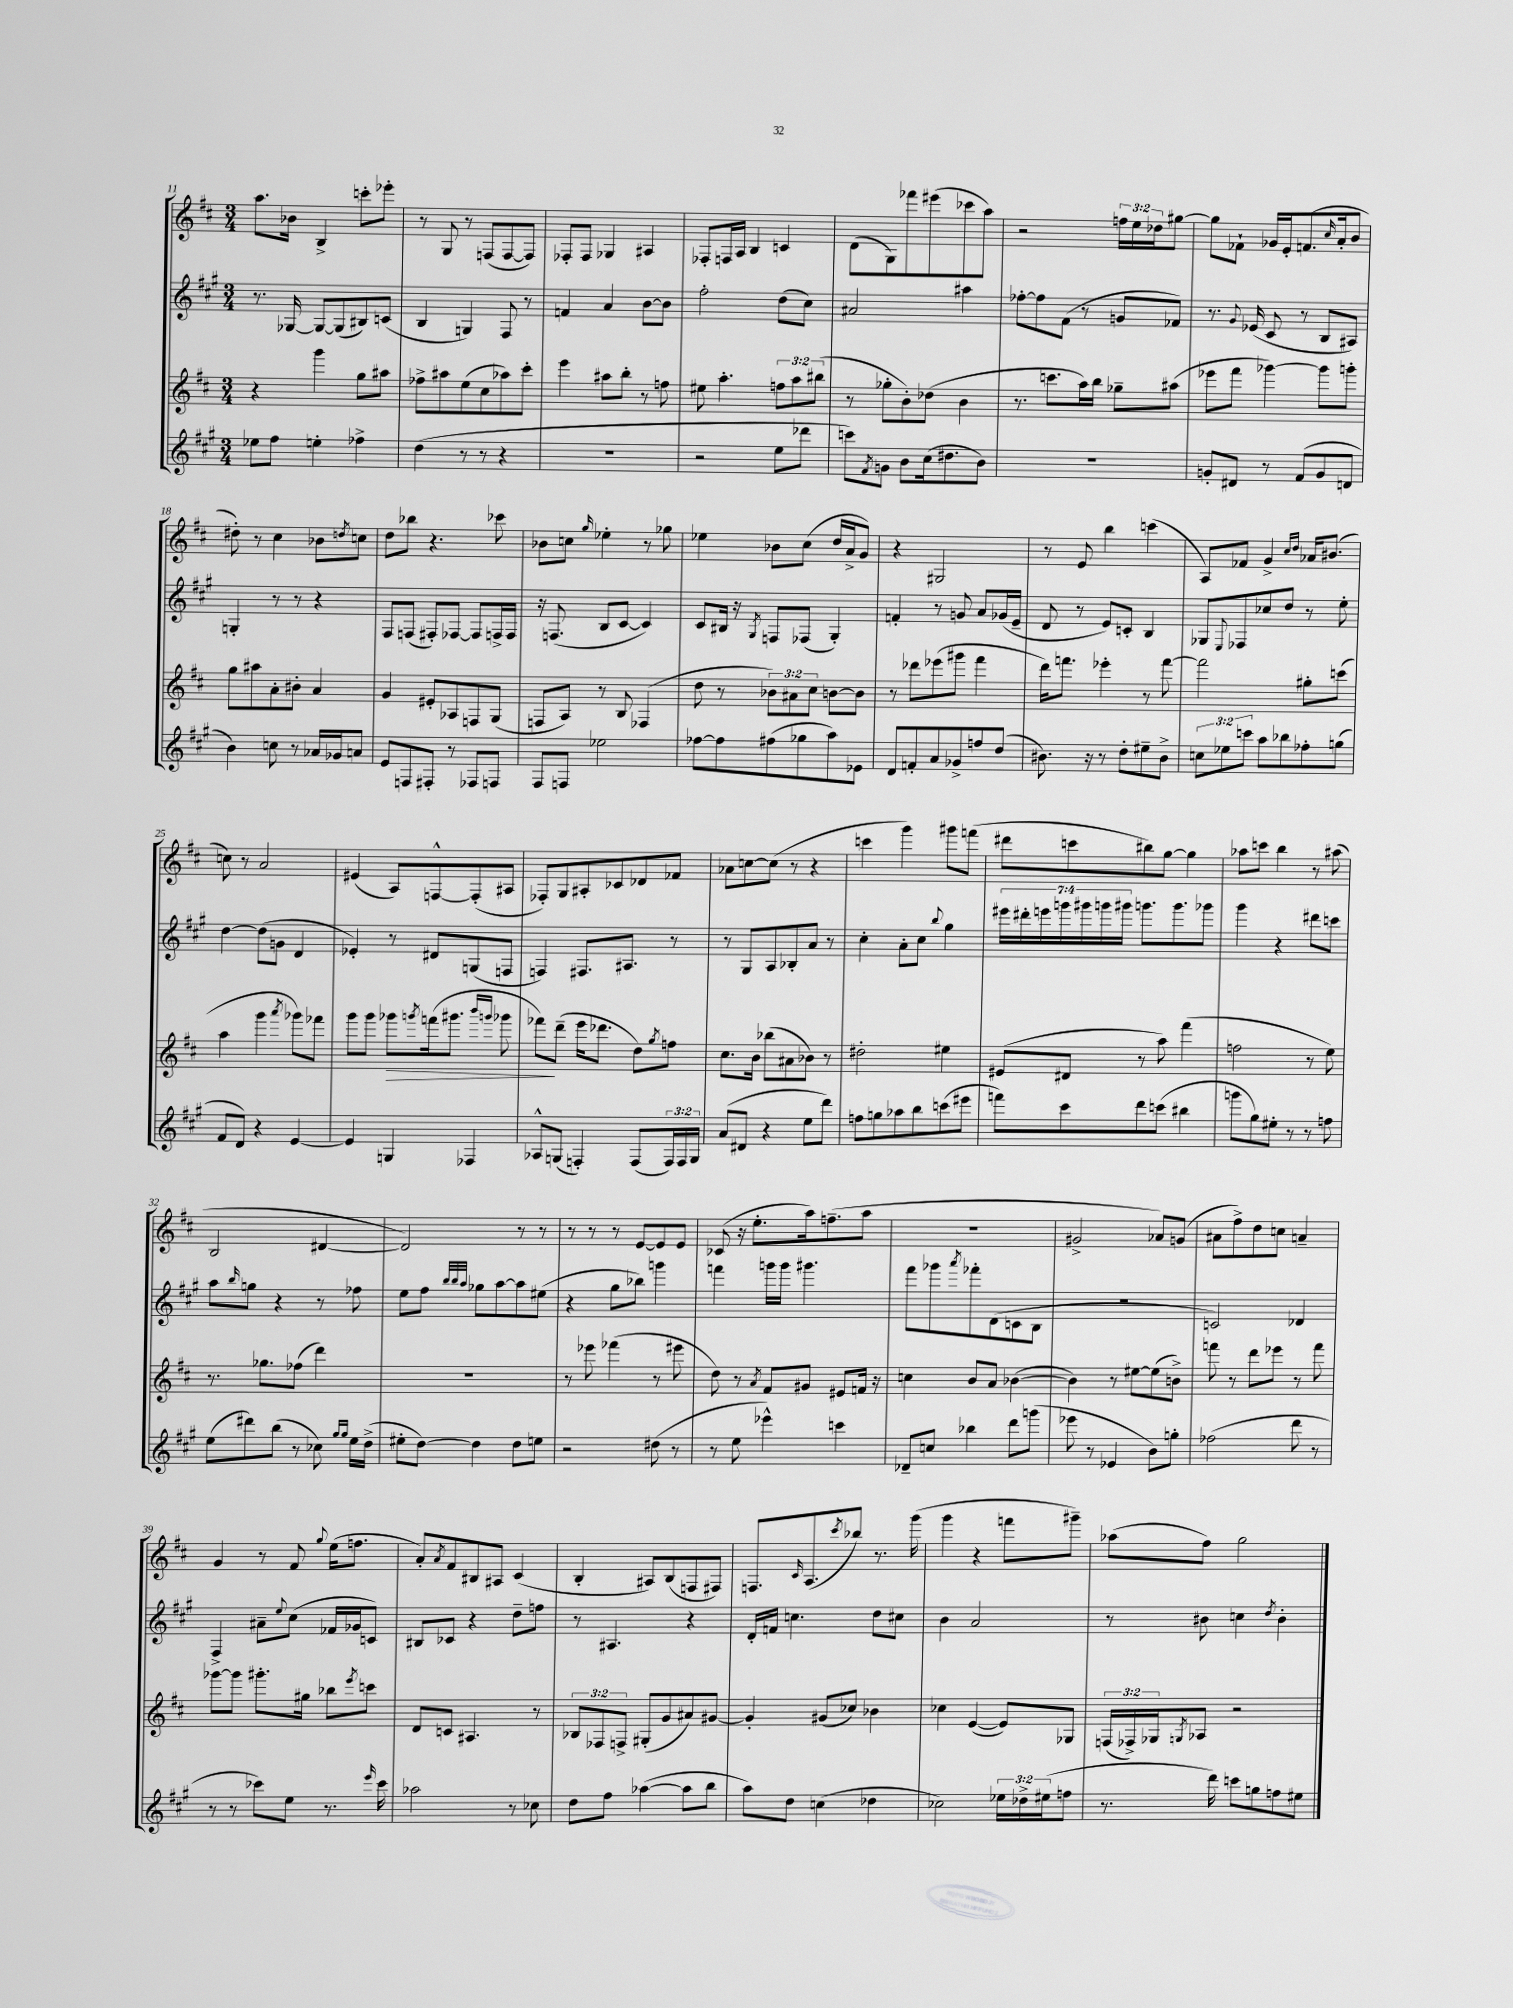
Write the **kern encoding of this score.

**kern	**kern	**dynam	**kern	**kern
*part4	*part3	*part3	*part2	*part1
*staff4	*staff3	*staff3	*staff2	*staff1
*clefG2	*clefG2	*	*clefG2	*clefG2
*k[f#c#g#]	*k[f#c#]	*	*k[f#c#g#]	*k[f#c#]
*M3/4	*M3/4	*	*M3/4	*M3/4
=11	=11	=11	=11	=11
8ee-X\L	4r	.	8.r	8.aa\L
8ff#\J	.	.	.	.
.	.	.	[16G-X/	16b-X\Jk
4een'\	4ggg\	.	8G-/L_	4B^/
.	.	.	(8G-/]	.
4ff-X^\	8gg\L	.	8B#X/)	8cccn'\L
.	8aa#X\J	.	(8cn/J	8eee-X'\J
=12	=12	=12	=12	=12
(4dd\	8ff-X^\L	.	4B/	8r
.	8aa#X\	.	.	8G/
8r	(8ee\	.	4Gn/)	8r
8r	8cc#\	.	.	(8Fn/L
4r	8aa-X\)	.	8F#/	[8F/
.	8ccc#'\J	.	8r	8F/J])
=13	=13	=13	=13	=13
2.r	4eee\	.	4fn/	8F-X'/L
.	.	.	.	8F-/J
.	8aa#X\L	.	4a/	4G-X/
.	8bb'\J	.	.	.
.	8r	.	[8b\L	4A#X/
.	8ffn\	.	8b\J]	.
=14	=14	=14	=14	=14
2r	8ee#X\	.	2ff#'\	8F-X'/L
.	4.aa'\	.	.	16Fn/L
.	.	.	.	16A/JJ
.	.	.	.	4B/
8ee\L	12ffn\L	.	(8dd\L	4cn/
.	12aa\	.	.	.
8ddd-X\J	.	.	8cc#\J)	.
.	(12bb#X\J	.	.	.
=15	=15	=15	=15	=15
8cccn\L)	8r	.	2a#X/	(8d\L
8qf#/	.	.	.	.
8gn\J	8gg-X'\L	.	.	8G\)
8b\L	8b'\)	.	.	8fff-X\
(16cc#\k	(8dd-X\J	.	.	(8eee#X\
8.dd#X\	.	.	.	.
.	4b\	.	4aa#X\	8ccc-X\
8b\J)	.	.	.	8aa\J)
=16	=16	=16	=16	=16
2.r	8.r	.	[8ff-X'\L	2r
.	.	.	8ff-\]	.
.	8.cccn\L	.	.	.
.	.	.	(8f#\J	.
.	16aa\L)	.	8r	.
.	16bb\JJ	.	.	.
.	8gg-X~\L	.	8gn/L	24ffn\LL
.	.	.	.	24ee\
.	.	.	.	24dd-X\J
.	(8aa#X\J	.	8f-X/J)	[8gg#X\J
=17	=17	=17	=17	=17
8gn'/L	8eee-X\L	.	8.r	8gg#\L]
8d#X/J	8fff#\J	.	.	8f-X`\J
.	.	.	8qqg#/	.
.	.	.	(16e-X/	.
8r	[4ggg-X\)	.	8c#/	16g-X/LL
.	.	.	.	16e'/J
(8f#/L	.	.	8r	(8.fn/
8g/	8ggg-\L]	.	8B/L	.
.	.	.	.	16qqcc#/
.	.	.	.	16a'/k
8dn/J	8gggn'\J	.	8A#X/J)	8b/J
!!LO:LB:g=z
=18	=18	=18	=18	=18
4b\)	8gg\L	.	4Gn'/	8dd#X'\)
.	8aa#X\	.	.	8r
8ccn\	8a'\	.	8r	4cc#\
8r	8b#X'\J	.	8r	.
16a-X/LL	4a/	.	4r	8b-X\L
16g-X/J	.	.	.	.
.	.	.	.	8qddn/
8an/J	.	.	.	8ccn\J
=19	=19	=19	=19	=19
8e/L	4g/	.	8F#/L	8dd\L
8Fn/	.	.	(8Fn/J	8bb-X\J
8F#X'/J	8e#X'/L	.	8F#X'/L)	4.r
8r	8A-X/	.	[8F-X/J	.
8F-X/L	8Fn/	.	8F-/L]	.
8Fn/J	(8G/J	.	16Fn^/L	8ccc-X\
.	.	.	16F/JJ	.
=20	=20	=20	=20	=20
8F#/L	8Fn/L	.	16r	8b-X\L
.	.	.	(8.Fn/	.
8Fn/J	8A/J)	.	.	8ccn\J
.	.	.	.	16qqgg/
2ee-X\	8r	.	8B/L	4ee-X'\
.	8B/	.	[8c#/J	.
.	(4F-X/	.	4c#/])	8r
.	.	.	.	8gg-X\
=21	=21	=21	=21	=21
[8ff-X\L	8dd\	.	8c#/L	4ee-X\
8ff-\]	8r	.	16B#X/Jk	.
.	.	.	16r	.
.	.	.	8qG#/	.
(8ff#X\	12b-X\L)	.	8Fn/L	8b-X\L
.	12a#X\	.	.	.
8gg-X\	.	.	(8F-X/J	(8cc#\J
.	12cc#\J	.	.	.
8aa\)	[8bn\L	.	4G#'/)	16dd/LL
.	.	.	.	16a^/J
8e-X\J	8b\J]	.	.	8g/J)
=22	=22	=22	=22	=22
8d/L	8r	.	4fn'/	4r
8fn'/	8ddd-X\L	.	.	.
8a/	(8eee-X\	.	8r	2G#X/
8g-X^/	8ggg#X\J	.	8gn/	.
8ffn/	4fff#\	.	8a/L	.
(8dd/J	.	.	(16g-X/L	.
.	.	.	16e~/JJ	.
=23	=23	=23	=23	=23
8.b#X\)	16ddd\KL)	.	8d/	8r
.	8.fffn\J	.	.	.
.	.	.	8r	8e/
16r	.	.	.	.
8r	4eee-X'\	.	8e/L)	4bb\
8dd'\L	.	.	8cn'/J	.
8ee#X~\	8r	.	4B/	(4cccn\
8b#^\J	[8fff\	.	.	.
=24	=24	=24	=24	=24
12ccn\L	2fff\]	.	8G-X/L	8A/L)
12ee-X\	.	.	.	.
.	.	.	8qqE/	.
.	.	.	8F-X/	8f-X/J
12cccn\J	.	.	.	.
8aa\L	.	.	8cc-X/	4g^/
8bb-X\	.	.	8dd/J	.
.	.	.	.	16qqcc#/LL
.	.	.	.	16qqdd/JJ
8ff-X'\	8gg#X'\L	.	8r	16a-X/KL
.	.	.	.	(8.b#X/J
(8ggn\J	(8cccn\J	.	8ee'\	.
!!LO:LB:g=z
=25	=25	=25	=25	=25
8f#/L	4aa\	.	[4dd\	8ccn\)
8d/J)	.	.	.	8r
4r	4ggg\	.	(8dd\L]	2a/
.	.	.	8gn\J	.
.	8qaaa/	.	.	.
[4e/	8ggg-X\L)	.	4d/	.
.	8fff-X\J	.	.	.
=26	=26	=26	=26	=26
4e/]	8ggg\L	.	4e-X'/)	(4e#X/
.	8ggg\J	.	.	.
!	!	!LO:HP:b	!	!
4Gn/	8ggg-X\L	>	8r	8A/L)
.	8qgggn/	.	.	.
.	(16fffn\k	.	8d#X/L	[8Fn^^/
.	8.ggg#X\J	.	.	.
4F-X/	.	.	(8Gn/	(8F'/]
.	16qqbbb/LL	.	.	.
.	16qqgggn/JJ	.	.	.
.	8ggg-X\	.	8Fn/J	8A#X/J
=27	=27	=27	=27	=27
8A-X^^/L	8fff-X\L)	.	4Fn/)	8F-X'/L)
(8Gn/J	(8ddd~\J	]	.	8G/
4Fn'/)	16eee\KL	.	8.F#X/L	8A#X'/
.	8.ddd-X\J	.	.	.
.	.	.	.	8c-X/
.	.	.	8.A#X/J	.
(8F/L	8dd\L)	.	.	8d-X/
.	8qgg/	.	.	.
24F/L)	8ffn\J	.	8r	8f-X/J
24F/	.	.	.	.
24G/JJ	.	.	.	.
=28	=28	=28	=28	=28
(8a/L	8.cc#\L	.	8r	8a-X\L
8d#X/J	.	.	8G#/L	[8ccn\
.	16b\Jk	.	.	.
4r	(8bb-X\L	.	8A/	(8cc\J]
.	8a#X\	.	8B-X'/	8r
8ee\L	8b-X\J)	.	8a/J	4r
8ddd\J)	8r	.	8r	.
=29	=29	=29	=29	=29
8ffn\L	2dd#X'\	.	4cc#'\	4cccn\
8ggn\	.	.	.	.
8aa-X\	.	.	8a'\L	4ggg\)
8bb\	.	.	8cc#\J	.
.	.	.	8qqbb/	.
(8cccn\	4ee#X\	.	4gg#\	8ggg#X\L
8eee#X\J	.	.	.	(8fffn\J
=30	=30	=30	=30	=30
8fffn\L)	(8e#X/L	.	28eee#X\LL	8ddd#X\L
.	.	.	28ddd#X'\	.
.	.	.	28eeen\	.
.	.	.	28gggn\	.
8ccc#\	8d#X/J	.	.	8cccn\
.	.	.	28ggg#X\	.
.	.	.	28gggn\	.
.	.	.	28ggg#X\JJ	.
8ddd\	8r	.	8.gggn\L	8bb#X\)
(8cccn\J	8aa\)	.	.	[8gg\J
.	.	.	8.ggg\	.
4bb#X\	(4fff#\	.	.	4gg\]
.	.	.	8ggg-X\J	.
=31	=31	=31	=31	=31
8gggn\L	2ffn\	.	4ggg#\	8aa-X\L
8gg#\)	.	.	.	8cccn\J
8ee#X'\J	.	.	4r	4bb\
8r	.	.	.	.
8r	8r	.	8ddd#X\L	8r
8ffn\	8ee\)	.	8cccn\J	(8aa#X\
!!LO:LB:g=z
=32	=32	=32	=32	=32
(8ee\L	8.r	.	8aa\L	2B/
.	.	.	16qqbb/	.
8ddd#X\)	.	.	8ggn\J	.
.	8.gg-X\L	.	.	.
(8bb\J	.	.	4r	.
8r	(8ff-X\J	.	.	.
8cc-X\)	4ddd\)	.	8r	[4d#X/
16qqgg#/LL	.	.	.	.
16qqgg#/JJ	.	.	.	.
16ee\LL	.	.	8ff-X\	.
(16dd^\JJ	.	.	.	.
=33	=33	=33	=33	=33
8ee#X'\L	2.r	.	8ee\L	2d#/])
[8dd\J)	.	.	8ff#\J	.
.	.	.	32qqbb/LLL	.
.	.	.	32qqbb/	.
.	.	.	32qqaa/JJJ	.
4dd\]	.	.	8gg-X\L	.
.	.	.	[8aa\	.
8dd\L	.	.	8aa\]	8r
8een\J	.	.	(8ee#X\J	8r
=34	=34	=34	=34	=34
2r	8r	.	4r	8r
.	8eee-X\	.	.	8r
.	(4fff-X\	.	8gg#\L	8r
.	.	.	8bb-X\J)	[8e/L
(8dd#X\	8r	.	4gggn\	8e/]
8r	8eee#X\	.	.	8e/J
=35	=35	=35	=35	=35
8r	8dd\)	.	4fffn\	(8c-X/
8ee\	8r	.	.	16r
.	.	.	.	8.ee'\L
.	8qa/	.	.	.
4eee-X^^\)	8f#/L	.	16gggn\LL	.
.	.	.	16ggg\JJ	.
.	8g#X/J	.	4.ggg#X\	16aa\k)
.	.	.	.	(8.ffn~\
4cccn\	8e#X/L	.	.	.
.	16fn/Jk	.	.	8aa\J
.	16r	.	.	.
=36	=36	=36	=36	=36
8d-X~/L	4ccn\	.	8fff#\L	2.r
8ccn/J	.	.	8ggg-X\	.
.	.	.	8qaaa/	.
4bb-X\	8b/L	.	8fff-X'\	.
.	8a/J	.	(8d\	.
8ddd\L	([4b-X\	.	8cn\	.
(8gggn\J	.	.	8B\J	.
=37	=37	=37	=37	=37
8eee-X\	4b-\])	.	2.r	2g#X^/
8r	.	.	.	.
4e-X/	8r	.	.	.
.	[8ee#X\L	.	.	.
8b\L)	(8ee#\]	.	.	8a-X/L)
8ggn'\J	8bn^\J)	.	.	(8gn/J
=38	=38	=38	=38	=38
(2ff-X\	8fffn\	.	2cn/)	8a#X\L
.	8r	.	.	8ff#^\)
.	8ddd\L	.	.	8dd\
.	8eee-X\J	.	.	8ccn\J
8ddd\	8r	.	4d-X/	4an~/
8r	8fff\	.	.	.
!!LO:LB:g=z
=39	=39	=39	=39	=39
8r	[8ggg-X\L	.	4F#^/	4g/
8r	8ggg-\J]	.	.	.
8ccc-X\L)	8.ggg#X'\L	.	8a#X~\L	8r
.	.	.	8qqee/	.
8ee\J	.	.	(8cc#\J	8f#/
.	16gg#X\Jk	.	.	.
.	.	.	.	8qqgg/
8.r	8bb-X\L	.	16f-X/LL	(16ee\KL
.	.	.	16g-X/J	8.ffn\J
.	8qeee/	.	.	.
.	8cccn\J	.	8cn/J)	.
16qqeee/	.	.	.	.
16ccc-\	.	.	.	.
=40	=40	=40	=40	=40
2aa-X\	8d/L	.	8B#X/L	8a'/L)
.	.	.	.	8qa/
.	8cn/J	.	8c-X/J	8f#/
.	4.A#X/	.	4r	8B#X/
.	.	.	.	8A#X/J
8r	.	.	8dd~\L	(4c#/
8cc-X\	8r	.	8ffn\J	.
=41	=41	=41	=41	=41
8dd\L	12B-X/L	.	8r	4B'/
.	12F-X/	.	.	.
8ff#\J	.	.	4.A#X/	.
.	12Fn^/J	.	.	.
([4aa-X\	(8G#X'/L	.	.	8A#X/L)
.	8g/	.	.	(8B/
8aa-\L]	8a#X/)	.	4r	8Fn/
8bb\J	[8g#X/J	.	.	8F#X/J)
=42	=42	=42	=42	=42
8aa\L)	4g#'/]	.	16d'/LL	8.Fn/L
.	.	.	16fn/JJ	.
8dd\J	.	.	4.ccn\	.
.	.	.	.	16qqc#/
.	.	.	.	(8.A/
(4ccn\	(8g#X/L	.	.	.
.	.	.	.	8qccc#/
.	8cc-X/J)	.	.	8bb-X/J)
4dd-X\	4b-X\	.	8dd\L	8.r
.	.	.	8cc#X\J	.
.	.	.	.	(16ggg\
=43	=43	=43	=43	=43
2cc-X\)	4cc-X\	.	4b\	4ggg\
.	([4e/	.	2a/	4r
24ee-X\LL	8e/L])	.	.	8fffn\L
24dd-X^\	.	.	.	.
(24ee#X\J	.	.	.	.
8ffn\J	8G-X/J	.	.	8ggg#X~\J)
=44	=44	=44	=44	=44
8.r	(24Fn/LL	.	8r	(8aa-X\L
.	24F-X^/)	.	.	.
.	24G-X/J	.	.	.
.	8qGn/	.	.	.
.	8A-X/J	.	8b#X\	8ff#\J)
16ddd\)	.	.	.	.
8cccn\L	2r	.	4ccn\	2gg\
8ggn\	.	.	.	.
.	.	.	8qdd/	.
8ffn\	.	.	4b#'\	.
8ee#X\J	.	.	.	.
==	==	==	==	==
*-	*-	*-	*-	*-
